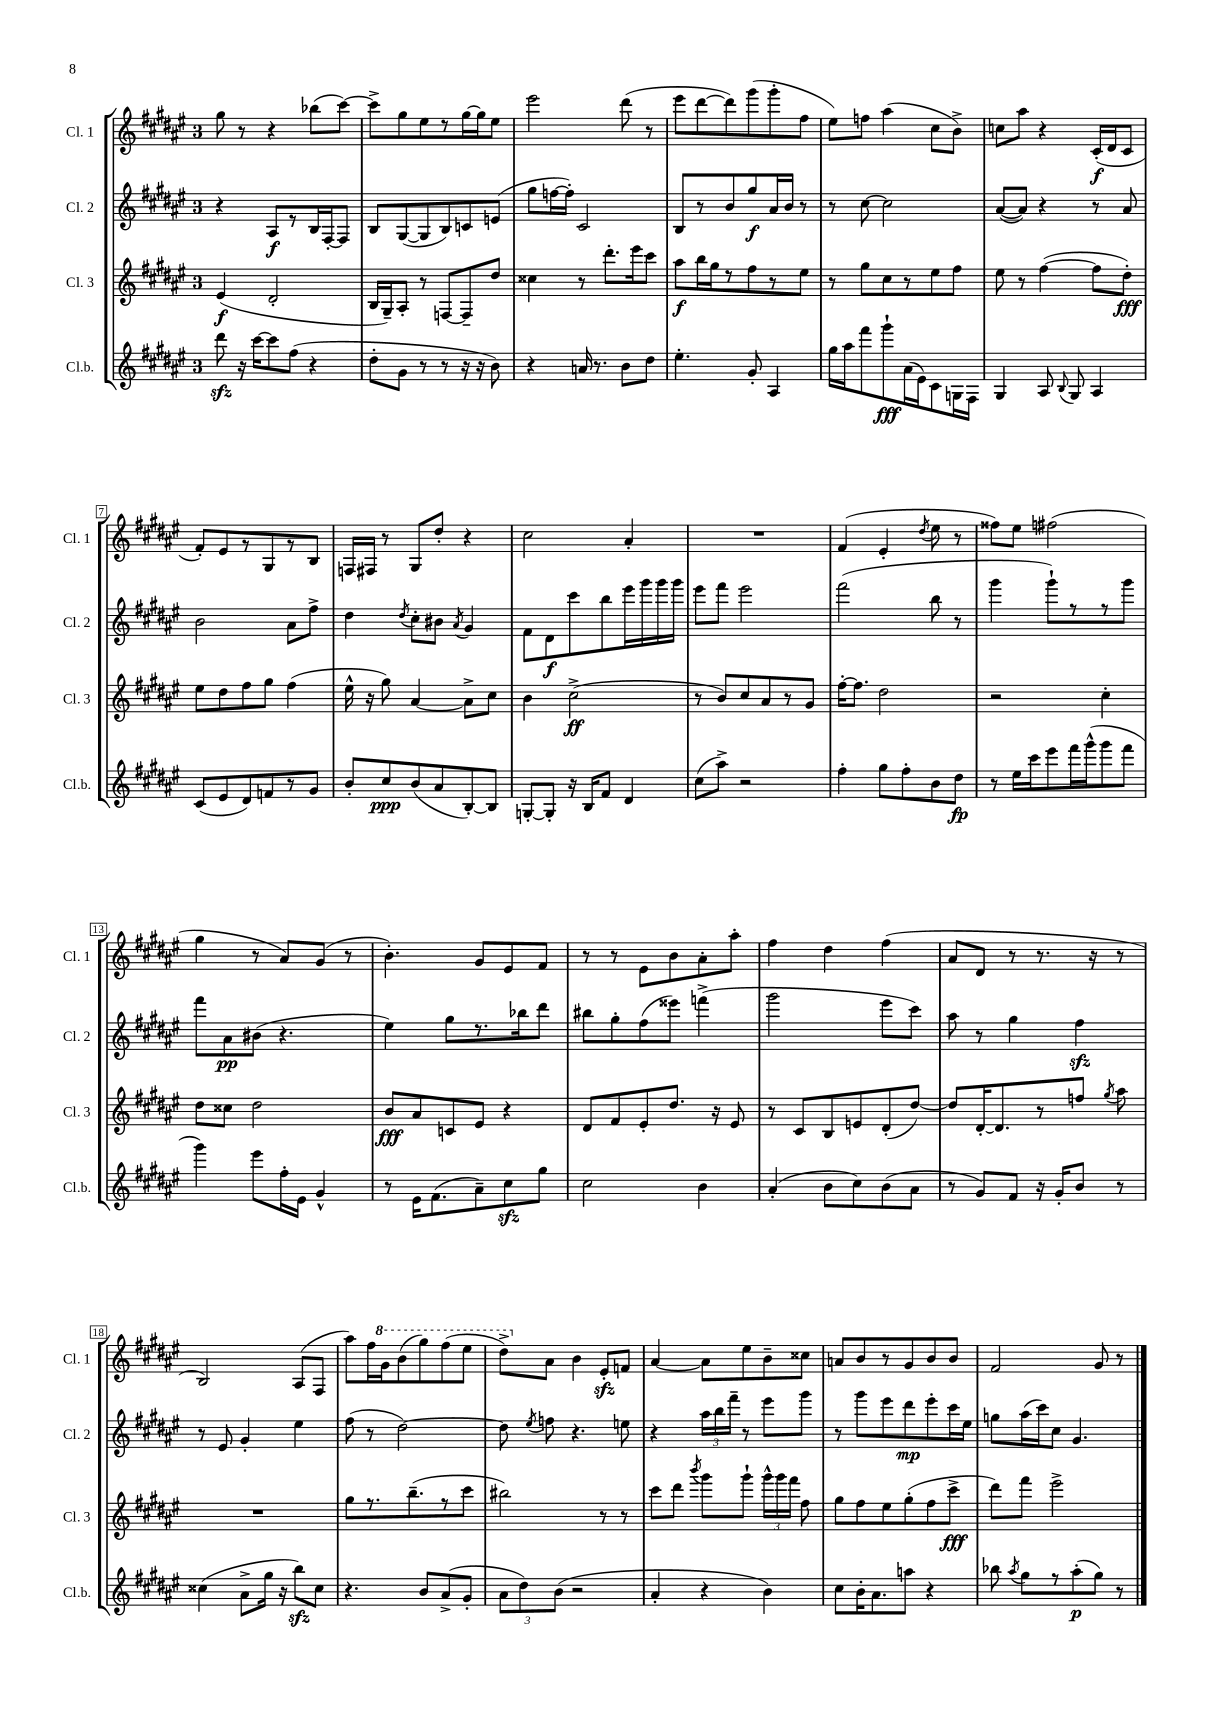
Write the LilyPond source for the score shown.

<<
\new StaffGroup <<
\new Staff = "s0" \with { instrumentName = "Cl. 1" shortInstrumentName = "Cl. 1" } {
    \clef treble \key fis \major \once \override Staff.TimeSignature.style = #'single-digit \time 3/4
    \autoBeamOff gis''8 r8 r4 bes''8[( cis'''8]~) |
    cis'''8[-> gis''8 eis''8 r8 gis''16~ gis''16 eis''8] |
    eis'''2 dis'''8( r8 |
    eis'''8[ dis'''8~ dis'''8) gis'''8( gis'''8-. fis''8] |
    eis''8[) f''8] ais''4( cis''8[ b'8]->) |
    c''8[ ais''8] r4 cis'16[-.\f( dis'16 cis'8] |
    fis'8[-.) eis'8 r8 gis8 r8 b8] |
    f16[ fis16] r8 gis8[ dis''8]-. r4 |
    cis''2 ais'4-. |
    R2. |
    fis'4( eis'4-. \acciaccatura { dis''8 } eis''8 r8 |
    fisis''8[) eis''8] fis''2( |
    gis''4 r8 ais'8[) gis'8]( r8 |
    b'4.-.) gis'8[ eis'8 fis'8] |
    r8 r8 eis'8[ b'8 ais'8-. ais''8]-. |
    fis''4 dis''4 fis''4( |
    ais'8[ dis'8] r8 r8. r16 r8 |
    b2) ais8[( fis8] |
    ais''8[) fis''16 \ottava #1 gis''16 b''8( gis'''8) fis'''8( eis'''8] |
    dis'''8[->) \ottava #0 ais'8] b'4 eis'8[-.\sfz f'8] |
    ais'4~ ais'8[ eis''8 b'8-- cisis''8] |
    a'8[ b'8 r8 gis'8 b'8 b'8] |
    fis'2 gis'8 r8 \bar "|." |
}
\new Staff = "s1" \with { instrumentName = "Cl. 2" shortInstrumentName = "Cl. 2" } {
    \clef treble \key fis \major \once \override Staff.TimeSignature.style = #'single-digit \time 3/4
    \autoBeamOff r4 ais8[\f r8 b16 fis16~-. fis8] |
    b8[ gis8~( gis8 b8) c'8 e'8]( |
    gis''8[ f''16~ f''16]-.) cis'2 |
    b8[ r8 b'8 gis''8\f ais'16 b'16] r8 |
    r8 cis''8~ cis''2 |
    ais'8[~( ais'8]) r4 r8 ais'8 |
    b'2 ais'8[ fis''8]-> |
    dis''4 \acciaccatura { dis''8 } cis''8[-. bis'8] \acciaccatura { ais'8 } gis'4 |
    fis'8[ dis'8\f cis'''8 b''8 eis'''16 gis'''16 gis'''16 gis'''16] |
    eis'''8[ fis'''8] eis'''2 |
    fis'''2( b''8 r8 |
    gis'''4 gis'''8[-!) r8 r8 gis'''8] |
    fis'''8[ ais'8\pp bis'8]( r4. |
    eis''4) gis''8[ r8. bes''16 dis'''8] |
    bis''8[ gis''8-. fis''8( eisis'''8]) f'''4->( |
    gis'''2 eis'''8[ cis'''8]) |
    ais''8 r8 gis''4 fis''4\sfz |
    r8 eis'8 gis'4-. eis''4 |
    fis''8( r8 dis''2~) |
    dis''8 \acciaccatura { eis''8 } f''8 r4. e''8 |
    r4 \tuplet 3/2 { ais''16[ b''16 fis'''16]-- } r8 eis'''8[ gis'''8] |
    r8 gis'''8[ eis'''8 dis'''8\mp eis'''8-. cis'''16 eis''16] |
    g''8[ ais''16( cis'''16) cis''8] gis'4. \bar "|." |
}
\new Staff = "s2" \with { instrumentName = "Cl. 3" shortInstrumentName = "Cl. 3" } {
    \clef treble \key fis \major \once \override Staff.TimeSignature.style = #'single-digit \time 3/4
    \autoBeamOff eis'4\f( dis'2-. |
    b16[ gis16--) ais8]-. r8 f8[~ f8-- dis''8] |
    cisis''4 r8 dis'''8.[-. eis'''16 cis'''8] |
    ais''8[\f b''16 gis''16 r8 fis''8 r8 eis''8] |
    r8 gis''8[ cis''8 r8 eis''8 fis''8] |
    eis''8 r8 fis''4~( fis''8[ dis''8]-.\fff) |
    eis''8[ dis''8 fis''8 gis''8] fis''4( |
    eis''16-^ r16 gis''8) ais'4~ ais'8[-> cis''8] |
    b'4 cis''2->\ff( |
    r8 b'8[) cis''8 ais'8 r8 gis'8] |
    fis''16[~-. fis''8.] dis''2 |
    r2 cis''4-. |
    dis''8[ cisis''8] dis''2 |
    b'8[\fff ais'8 c'8 eis'8] r4 |
    dis'8[ fis'8 eis'8-. dis''8.] r16 eis'8 |
    r8 cis'8[ b8 e'8 dis'8-.( dis''8]~) |
    dis''8[ dis'16~-. dis'8. r8 f''8] \acciaccatura { gis''8 } ais''8 |
    R2. |
    gis''8[ r8. b''8.--( r8 cis'''8] |
    bis''2) r8 r8 |
    cis'''8[ dis'''8] \acciaccatura { b'''8 } gis'''8[ gis'''8]-! \tuplet 3/2 { gis'''16[-^ gis'''16 fis'''16] } fis''8 |
    gis''8[ fis''8 eis''8 gis''8-.( fis''8 cis'''8]->\fff |
    dis'''8[) fis'''8] eis'''2-> \bar "|." |
}
\new Staff = "s3" \with { instrumentName = "Cl.b." shortInstrumentName = "Cl.b." } {
    \clef treble \key fis \major \once \override Staff.TimeSignature.style = #'single-digit \time 3/4
    \autoBeamOff dis'''8\sfz r16 cis'''16[~ cis'''8 fis''8]( r4 |
    dis''8[-. gis'8] r8 r8 r16 r16 b'8) |
    r4 a'16 r8. b'8[ dis''8] |
    eis''4.-. gis'8-. ais4 |
    gis''16[ ais''16 fis'''8 gis'''8-!\fff ais'16( eis'16) cis'8 g16 fis16] |
    gis4 ais8 \appoggiatura { b8 } gis8 ais4 |
    cis'8[( eis'8 dis'8) f'8 r8 gis'8] |
    b'8[-. cis''8\ppp b'8( ais'8 b8~-.) b8] |
    g8[~-. g8]-. r16 b16[ fis'8] dis'4 |
    cis''8[( ais''8]->) r2 |
    fis''4-. gis''8[ fis''8-. b'8 dis''8]\fp |
    r8 eis''16[ cis'''16 eis'''8 fis'''16 gis'''16-^( gis'''8 fis'''8] |
    gis'''4) eis'''8[ fis''16-. eis'16] gis'4-^ |
    r8 eis'16[ fis'8.( ais'8--) cis''8\sfz gis''8] |
    cis''2 b'4 |
    ais'4-.( b'8[ cis''8) b'8( ais'8] |
    r8 gis'8[) fis'8] r16 gis'16[-. b'8] r8 |
    cisis''4( ais'8[-> gis''16] r16 b''8[\sfz) cisis''8] |
    r4. b'8[ ais'8->( gis'8]-. |
    \tuplet 3/2 { ais'8[ dis''8) b'8]( } r2 |
    ais'4-. r4 b'4) |
    cis''8[ b'16-. ais'8. a''8] r4 |
    bes''8 \acciaccatura { ais''8 } gis''8[ r8 ais''8-.\p( gis''8]) r8 \bar "|." |
}
>>
>>
\layout { \context { \Score \override BarNumber.stencil = #(make-stencil-boxer 0.1 0.3 ly:text-interface::print) } }
